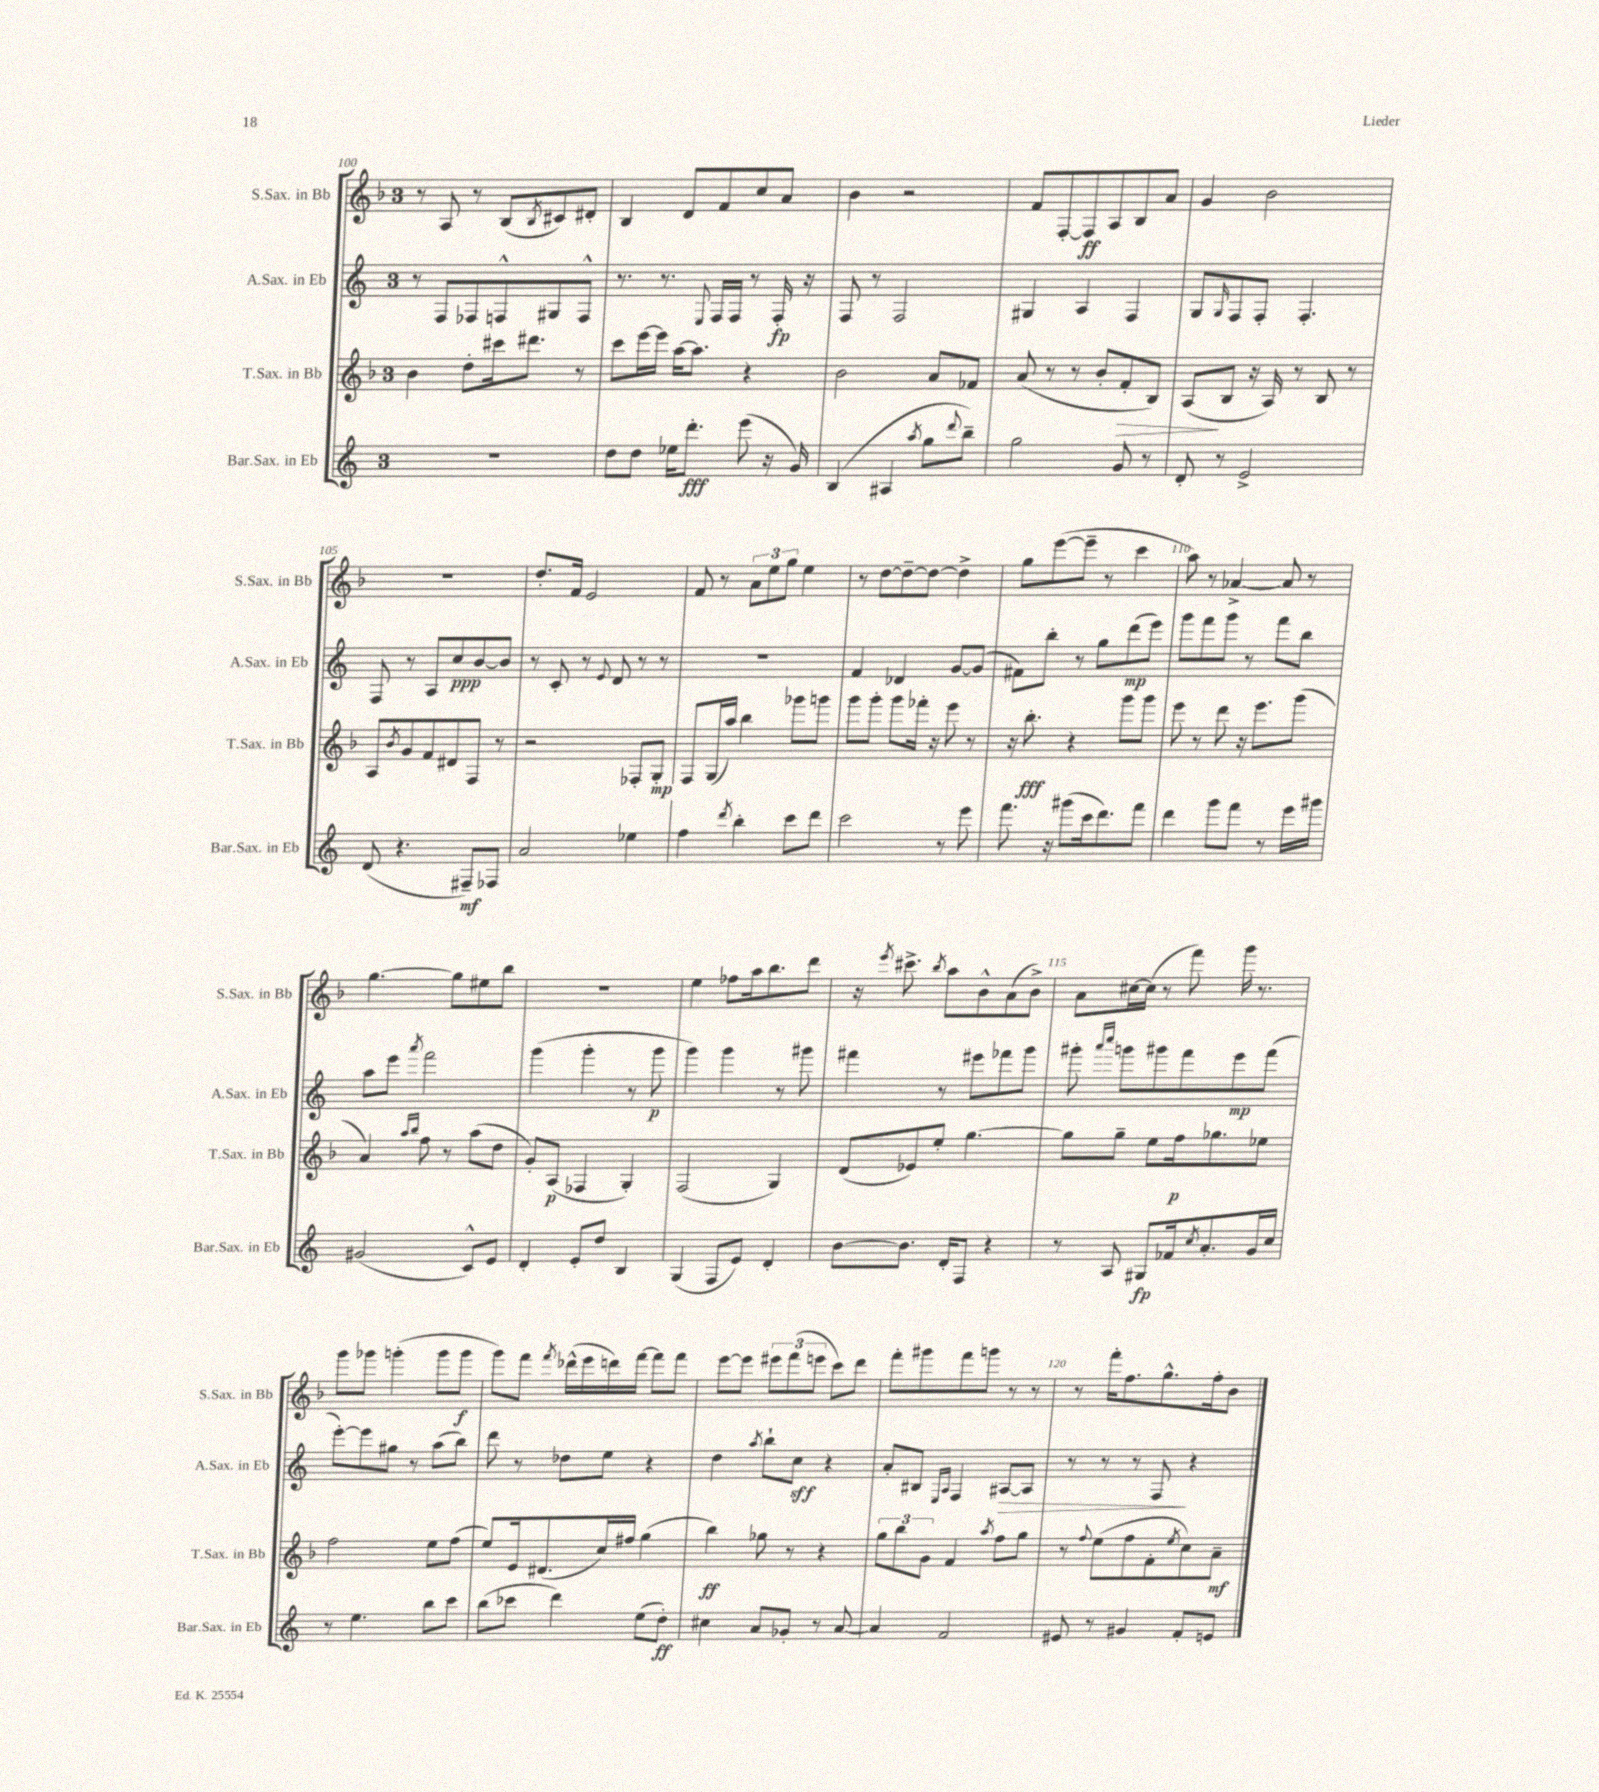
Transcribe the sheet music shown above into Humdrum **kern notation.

**kern	**kern	**kern	**kern
*staff4	*staff3	*staff2	*staff1
*clefG2	*clefG2	*clefG2	*clefG2
*k[]	*k[b-]	*k[]	*k[b-]
*M3/4	*M3/4	*M3/4	*M3/4
2.r	4b-	8r	8r
.	.	8F	8A
.	8dd'	8F-	8r
.	16ccc#	8F^^	(8B-
.	8.ddd#	.	.
.	.	.	8qB-
.	.	8G#	8c#)
.	8r	8F^^	8d#'
=	=	=	=
8dd	8ccc	8.r	4B-
8dd	[16eee	.	.
.	16eee]	8.r	.
16ee-	[16aa	.	8d
8.ddd'	8.aa]	.	.
.	.	8qqE	.
.	.	16F	8f
.	.	16F	.
(8eee	4r	8r	8cc
16r	.	16F'	8a
16g)	.	16r	.
=	=	=	=
(4B	2b-	8F	4b-
.	.	8r	.
4A#	.	2F	2r
8qaa	.	.	.
8gg	8a	.	.
8qqddd	.	.	.
8bb~)	8f-	.	.
=	=	=	=
2gg	(8a	4G#	8f
.	8r	.	[8F'
.	8r	4A	8F]
.	8b-'	.	8A
8g	8f'	4F	8B-
8r	8B-)	.	8a
=	=	=	=
8d'	(8A	8G	4g
.	.	16qqG	.
8r	8B-	8F	.
2e^	16r	8F'	2b-
.	16A)	.	.
.	8r	4.F'	.
.	8B-	.	.
.	8r	.	.
=	=	=	=
(8d	8A	8F	2.r
.	8qb-	.	.
4.r	8g	8r	.
.	8f	8A	.
.	8d#	8cc	.
8F#~)	8F	[8b	.
8F-	8r	8b]	.
=	=	=	=
2a	2r	8r	8.dd'
.	.	8c'	.
.	.	.	16f
.	.	8r	2e
.	.	8qqe	.
.	.	8d	.
4ee-	8F-'	8r	.
.	8G'	8r	.
=	=	=	=
4ff	8F	2.r	8f
.	(16G	.	8r
.	16aa)	.	.
8qddd	.	.	.
4bb'	4bb-	.	12a
.	.	.	12ee
.	.	.	12gg
8ccc	8ggg-	.	4ee
8ddd	8ggg	.	.
=	=	=	=
2ccc	8ggg	4f	8r
.	8ggg'	.	[8dd
.	8ggg	4d-	8dd~_
.	16fff-'	.	8dd_
.	16r	.	.
8r	8eee	[8g	4dd^]
8eee	8r	(8g]	.
=	=	=	=
8.fff	16r	8f#)	8gg
.	8.bb-'	.	.
.	.	8bb'	([8eee
16r	.	.	.
(8ggg#	4r	8r	8eee~]
16ccc	.	8gg	8r
8.ddd)	.	.	.
.	8ggg	(8ddd	4ccc
8fff	8ggg	8eee)	.
=	=	=	=
4ddd	8eee	8ggg	8aa)
.	8r	8fff	8r
8ggg	8ddd	8ggg	[4a-^
8fff	16r	8r	.
.	8.eee	.	.
8r	.	8fff	8a-]
16eee	(8ggg	8bb	8r
16ggg#	.	.	.
=	=	=	=
(2g#	4a)	8aa	[4.gg
.	.	8eee	.
.	16qqaa	.	.
.	16qqbb-	8qaaa	.
.	8ff	2fff	.
.	8r	.	8gg]
8c^^)	(8aa	.	8ee#
8e	8dd	.	8bb-
=	=	=	=
4d'	8g')	(4ggg	2.r
.	(8A	.	.
8e'	4F-	4ggg'	.
8dd	.	.	.
4B	4G')	8r	.
.	.	8ggg	.
=	=	=	=
(4G	(2F	4ggg)	4ee
8F	.	4ggg	8ff-
8e)	.	.	16aa
.	.	.	8.bb-
4d'	4G)	8r	.
.	.	8ggg#	8ddd
=	=	=	=
[8b	(8d	4fff#	16r
.	.	.	8qeee
.	.	.	8.ccc#^
8.b]	8e-)	.	.
.	.	.	8qbb-
.	8ee'	8r	8aa
16d'	.	.	.
8F	[4.gg	8eee#	8b-^^
4r	.	8fff-	(8a
.	.	8ggg	8b-^)
=	=	=	=
8r	8gg]	8ggg#'	8a
.	.	16qqaaa	.
.	.	16qqcccc	.
8A	8gg~	8ggg	[16cc#
.	.	.	(16cc#]
8G#	8ee	8ggg#	8r
16f-	16ff	8fff	8fff)
8qcc	.	.	.
8.a'	8.gg-	.	.
.	.	8eee	16ggg
.	.	.	8.r
16g	8ee-	(8fff	.
16cc	.	.	.
=	=	=	=
8r	2ff	[8eee')	8ggg
4.ee	.	8eee]	8ggg-
.	.	8gg#	(4ggg'
.	.	8r	.
8bb	8ee	(8aa	8ggg
8ccc	(8ff	8bb)	8ggg
=	=	=	=
(8bb	8ee)	8ddd	8ggg)
8ccc-	16e	8r	8fff
.	(8.d#	.	.
.	.	.	8qfff
4ddd)	.	8dd-	(16ddd-^^
.	.	.	16eee
.	16cc)	8ee	16ddd)
.	16ff#	.	[16fff
(8ee	(4gg	4r	8fff]
8dd')	.	.	8fff
=	=	=	=
4cc#	4bb-)	4dd	[8eee
.	.	.	8eee]
.	.	8qaa	.
8a	8gg-	8bb`	12eee#
.	.	.	(12fff
8g-'	8r	8cc	.
.	.	.	12eee
8r	4r	4r	8ccc)
[8a	.	.	8ddd
=	=	=	=
4a]	12gg	8a'	8fff'
.	12bb-	.	.
.	.	8B#	8ggg#
.	12g	.	.
.	.	16qqE	.
.	.	16qqA	.
2f	4f	4F	8fff
.	.	.	8ggg
.	8qaa	.	.
.	8ff	[8A#	8r
.	8gg	8A#]	8r
=	=	=	=
8e#	8r	8r	8r
.	8qqff	.	.
8r	(8ee	8r	16fff'
.	.	.	8.ff
4g#	8ff	8r	.
.	8f'	8F	8.gg^^
.	8qee	.	.
8f'	8cc)	4r	.
.	.	.	16ff'
8e	8a~	.	8b-
==	==	==	==
*-	*-	*-	*-
